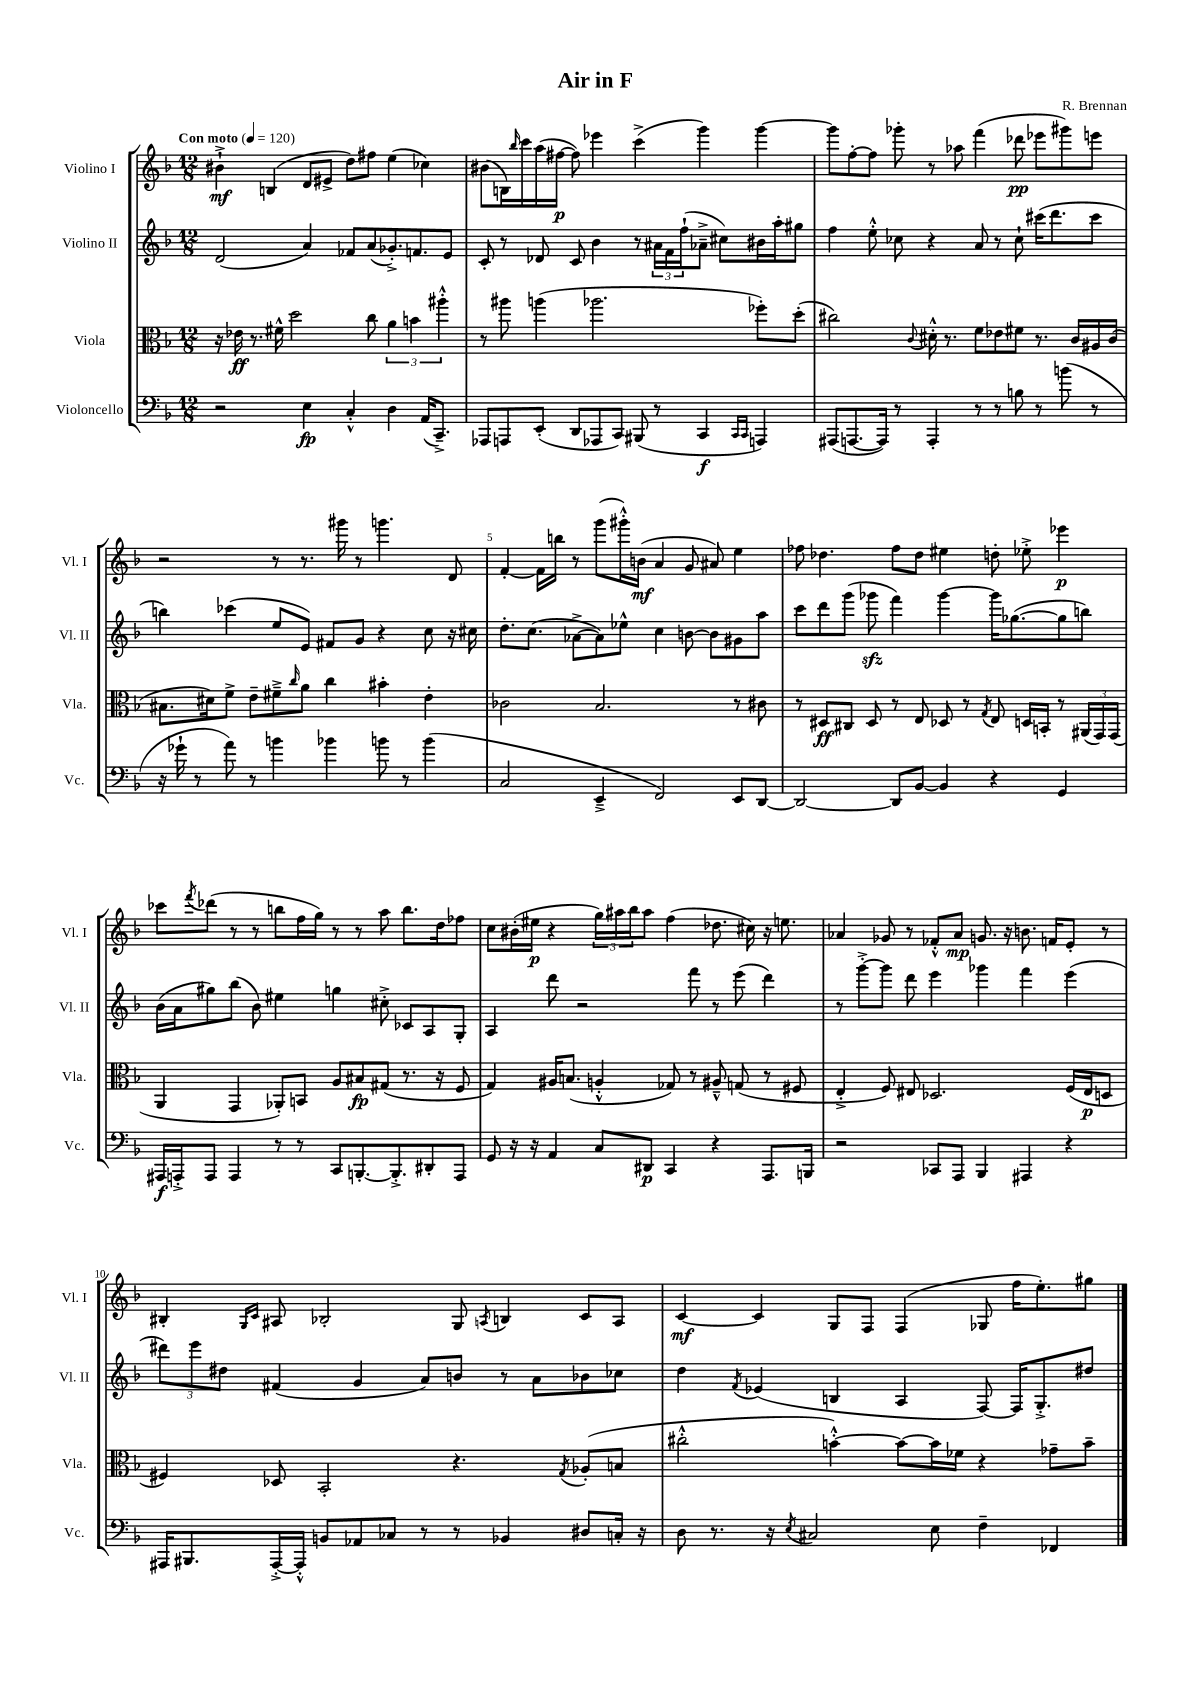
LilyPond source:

\header { title = "Air in F" composer = "R. Brennan" }
<<
\new StaffGroup <<
\new Staff = "s0" \with { instrumentName = "Violino I" shortInstrumentName = "Vl. I" } {
    \clef treble \key f \major \numericTimeSignature \time 12/8 \tempo "Con moto" 4 = 120
    bis'4-!->\mf b4( d'8 eis'8-> d''8) fis''8 e''4( ces''4) |
    bis'8( b16) \grace { bes''16 } c'''16 a''16( fis''16~\p fis''8) ees'''4 c'''4->( g'''4) g'''4~ |
    g'''8 f''8~-. f''8 ges'''8-. r8 aes''8 f'''4( des'''8\pp ees'''8 gis'''8) e'''8 |
    r2 r8 r8. gis'''16 r8 g'''4. d'8 |
    f'4~-. f'16 b''16 r8 g'''8( gis'''16-.-^) b'16\mf( a'4 g'8 ais'8) e''4 |
    fes''8 des''4. fes''8 des''8 eis''4 d''8-. ees''8-.-> ees'''4\p |
    ces'''8 \acciaccatura { f'''8 } des'''8( r8 r8 b''8 f''16 g''16) r8 r8 a''8 b''8. d''16 fes''8 |
    c''8 bis'16-.( eis''16\p r4 \tuplet 3/2 { g''16) ais''16 bes''16 } ais''8 f''4( des''8. cis''16) r16 e''8. |
    aes'4 ges'8 r8 fes'8-.-^ aes'8\mp g'8. r16 b'8. f'16 e'8-. r8 |
    bis4-. \grace { g16 c'16 } ais8 bes2-. g8 \acciaccatura { a8 } b4 c'8 a8 |
    c'4~\mf c'4 g8 f8 f4( ges8 f''16 e''8.-.) gis''8 \bar "|." |
}
\new Staff = "s1" \with { instrumentName = "Violino II" shortInstrumentName = "Vl. II" } {
    \clef treble \key f \major \numericTimeSignature \time 12/8
    d'2( a'4) fes'8 a'8( ges'8.-.->) f'8. e'8 |
    c'8-. r8 des'8 c'8 bes'4 r8 \tuplet 3/2 { ais'16 f'16 f''16-!( } aes'8---> cis''8) bis'16 a''16-. gis''8 |
    f''4 e''8-.-^ ces''8 r4 a'8 r8 ces''8-! cis'''16( d'''8. cis'''8 |
    b''4) ces'''4( e''8 e'8) fis'8 g'8 r4 c''8 r16 cis''16 |
    d''8.-. c''8.( aes'8~-> aes'8) ees''8-^ c''4 b'8~ b'8 gis'8 a''8 |
    c'''8 d'''8 g'''8( ges'''8\sfz f'''4) ges'''4~ ges'''16 ges''8.~( ges''8 b''8) |
    bes'16( a'16 gis''8) bes''8( bes'8) eis''4 g''4 cis''8-.-> ces'8 a8 g8-. |
    a4 d'''8 r2 f'''8 r8 e'''8( d'''4) |
    r8 g'''8~-.-> g'''8 d'''8 e'''4 ges'''4 f'''4 e'''4( |
    \tuplet 3/2 { dis'''8) e'''8 dis''8 } fis'4( g'4 a'8) b'8 r8 a'8 bes'8 ces''8 |
    d''4 \acciaccatura { f'8 } ees'4( b4 a4 f8~) f16 g8.-.-> dis''8 \bar "|." |
}
\new Staff = "s2" \with { instrumentName = "Viola" shortInstrumentName = "Vla." } {
    \clef alto \key f \major \numericTimeSignature \time 12/8
    r16 ees'16\ff r8. fis'16-^ d''2 c''8 \tuplet 3/2 { a'4 b'4 ais''4-.-^ } |
    r8 ais''8 a''4( aes''2. fes''8-.) d''8-.( |
    cis''2) \appoggiatura { c'8 } dis'16-.-^ r8. f'8 ees'8 fis'8 r8. c'16 ais16 c'16( |
    bis8. dis'16) f'8-> e'8-- fis'8---> \grace { c''16 } a'8 c''4 bis'4-. e'4-. |
    ces'2 bes2. r8 cis'8 |
    r8 dis8\ff cis8 dis8 r8 e8 des8 r8 \acciaccatura { g8 } e8 d16 b,16-. r8 \tuplet 3/2 { ais,16( g,16) g,16( } |
    a,4 g,4 aes,8-.) b,8 a8 bis8\fp gis8( r8. r16 f8 |
    g4) ais16 b8.( a4-.-^ ges8) r8 ais8---^ g8( r8 fis8 |
    e4-.-> f8) eis8 des2. f16( eis16\p d8 |
    fis4) des8 bes,2-. r4. \acciaccatura { g8 } aes8-.( b8 |
    cis''2-.-^ b'4~-.-^) b'8~ b'16 fes'16 r4 ges'8-- b'8-- \bar "|." |
}
\new Staff = "s3" \with { instrumentName = "Violoncello" shortInstrumentName = "Vc." } {
    \clef bass \key f \major \numericTimeSignature \time 12/8
    r2 e4\fp c4-.-^ d4 a,16( c,8.--->) |
    aes,,8 a,,8 e,8-.( d,8 aes,,8 c,8) bis,,8( r8 c,4\f \grace { c,16 c,16 } a,,4) |
    ais,,8( a,,8.~ a,,16) r8 a,,4-. r8 r8 b8 r8 b'8( r8 |
    r16 ges'16-! r8 a'8) r8 b'4 bes'4 b'8 r8 b'4( |
    c2 e,4---> f,2) e,8 d,8~ |
    d,2~ d,8 bes,8~ bes,4 r4 g,4 |
    ais,,16\f a,,16-.-> a,,8 a,,4 r8 r8 c,8 b,,8.~-. b,,8.-.-> dis,8-. a,,8 |
    g,8 r16 r16 a,4 c8 dis,8\p c,4 r4 a,,8. b,,16 |
    r2 ces,8 a,,8 bes,,4 ais,,4 r4 |
    ais,,16 bis,,8. ais,,16~-.-> ais,,16-.-^ b,8 aes,8 ces8 r8 r8 bes,4 dis8 c16-. r16 |
    d8 r8. r16 \acciaccatura { e8 } cis2 e8 f4-- fes,4 \bar "|." |
}
>>
>>
\layout { \context { \Score \override BarNumber.break-visibility = ##(#f #t #t) barNumberVisibility = #(every-nth-bar-number-visible 5) } }
